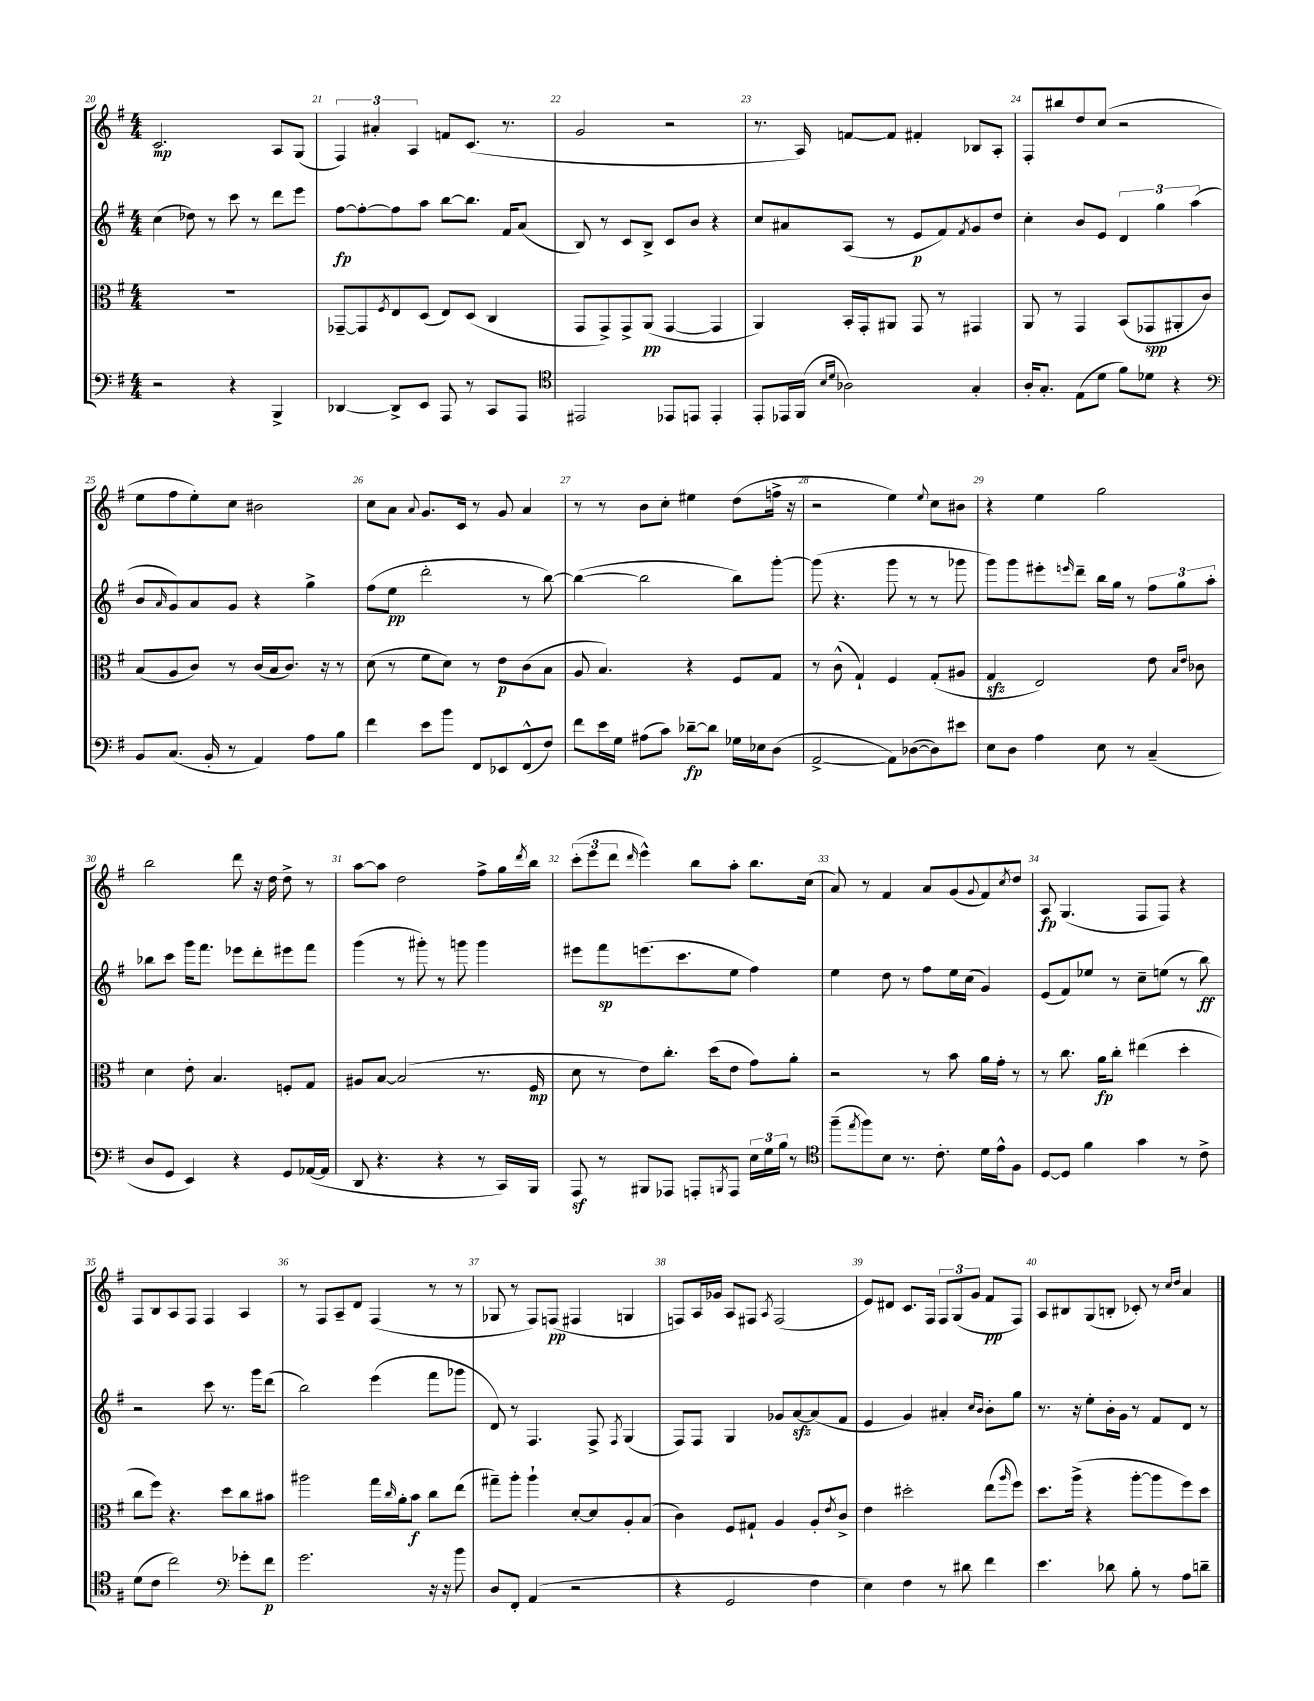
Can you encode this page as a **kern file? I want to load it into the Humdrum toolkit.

**kern	**dynam	**kern	**dynam	**kern	**dynam	**kern	**dynam
*part4	*part4	*part3	*part3	*part2	*part2	*part1	*part1
*staff4	*staff4	*staff3	*staff3	*staff2	*staff2	*staff1	*staff1
*clefF4	*	*clefC3	*	*clefG2	*	*clefG2	*
*k[f#]	*	*k[f#]	*	*k[f#]	*	*k[f#]	*
*M4/4	*	*M4/4	*	*M4/4	*	*M4/4	*
=20	=20	=20	=20	=20	=20	=20	=20
2r	.	1r	.	(4cc\	.	2.c/	mp
.	.	.	.	8dd-X\)	.	.	.
.	.	.	.	8r	.	.	.
4r	.	.	.	8ccc\	.	.	.
.	.	.	.	8r	.	.	.
4BBB^/	.	.	.	8ddd\L	.	8A/L	.
.	.	.	.	8eee\J	.	(8G/J	.
=21	=21	=21	=21	=21	=21	=21	=21
[4DD-X/	.	[8GG-X~/L	.	[8ff#\L	fp	6F#/)	.
.	.	8GG-/]	.	8ff#'\_	.	.	.
.	.	.	.	.	.	6a#X'/	.
.	.	8qF#/	.	.	.	.	.
8DD-^/L]	.	8E/	.	8ff#\]	.	.	.
.	.	.	.	.	.	6A/	.
8EE/J	.	(8D/J	.	8aa\J	.	.	.
8AAA/	.	8E/L)	.	[8bb\L	.	8fn/L	.
8r	.	(8D/J	.	8.bb\J]	.	(8.c/J	.
8CC/L	.	4C/	.	.	.	.	.
.	.	.	.	16f#/KL	.	8.r	.
8AAA/J	.	.	.	(8a/J	.	.	.
=22	=22	=22	=22	=22	=22	=22	=22
*clefC4	*	*	*	*	*	*	*
2EE#X/	.	8GG/L	.	8B/)	.	2g/	.
.	.	8GG^/)	.	8r	.	.	.
.	.	8GG^/	.	8c/L	.	.	.
.	.	(8AA/J	pp	8B^/J	.	.	.
8EE-X/L	.	[4GG/	.	8c/L	.	2r	.
8EEn/J	.	.	.	8b/J	.	.	.
4EE'/	.	4GG/]	.	4r	.	.	.
=23	=23	=23	=23	=23	=23	=23	=23
8EE'/L	.	4AA/)	.	8cc/L	.	8.r	.
16EE-X/L	.	.	.	8a#X/	.	.	.
(16FF#/JJ	.	.	.	.	.	16A/)	.
16qqB/LL	.	.	.	.	.	.	.
16qqd/JJ	.	.	.	.	.	.	.
2A-X\)	.	16BB'/LL	.	(8A/J	.	[8fn/L	.
.	.	16GG'/J	.	.	.	.	.
.	.	8AA#X/J	.	8r	.	8f/J]	.
.	.	8GG/	.	8e/L	p	4f#X'/	.
.	.	8r	.	8f#/)	.	.	.
.	.	.	.	8qf#/	.	.	.
4G'/	.	4GG#X/	.	8g/	.	8B-X/L	.
.	.	.	.	8dd/J	.	8A'/J	.
=24	=24	=24	=24	=24	=24	=24	=24
16A'/KL	.	8AA/	.	4cc'\	.	8F#'/L	.
8.G'/J	.	.	.	.	.	.	.
.	.	8r	.	.	.	8bb#X/	.
(8E\L	.	4GG/	.	8b/L	.	8dd/	.
8d\J	.	.	.	8e/J	.	(8cc/J	.
8f#\L)	.	(8BB/L	.	6d/	.	2r	.
8d-X\J	.	8GG-X/	spp	.	.	.	.
.	.	.	.	6gg\	.	.	.
4r	.	8AA#X'/	.	.	.	.	.
.	.	.	.	(6aa\	.	.	.
.	.	8c/J)	.	.	.	.	.
!!LO:LB:g=z
=25	=25	=25	=25	=25	=25	=25	=25
*clefF4	*	*	*	*	*	*	*
8BB/L	.	(8B/L	.	8b/L	.	8ee\L	.
.	.	.	.	16qqa/	.	.	.
(8.C/J	.	8A/	.	8g/)	.	8ff#\	.
.	.	8c/J)	.	8a/	.	8ee'\)	.
16BB'/	.	.	.	.	.	.	.
8r	.	8r	.	8g/J	.	8cc\J	.
4AA/)	.	(16c/LL	.	4r	.	2b#X\	.
.	.	16B/J	.	.	.	.	.
.	.	8.c/J)	.	.	.	.	.
8A\L	.	.	.	4gg^\	.	.	.
.	.	16r	.	.	.	.	.
8B\J	.	8r	.	.	.	.	.
=26	=26	=26	=26	=26	=26	=26	=26
4f#\	.	(8d\	.	(8ff#\L	.	8cc\L	.
.	.	8r	.	8ee\J	pp	8a\J	.
.	.	.	.	.	.	8qqa/	.
8e\L	.	8f#\L	.	2ddd'\	.	8.g/L	.
8b\J	.	8d\J)	.	.	.	.	.
.	.	.	.	.	.	16c/Jk	.
8FF#/L	.	8r	.	.	.	8r	.
8EE-X/	.	8e\L	p	.	.	8g/	.
(8FF#^^/	.	(8c\	.	8r	.	4a/	.
8F#/J)	.	8B\J	.	[8bb\)	.	.	.
=27	=27	=27	=27	=27	=27	=27	=27
8f#\L	.	8A/	.	(4bb\_	.	8r	.
16e\L	.	4.B/)	.	.	.	8r	.
16G\JJ	.	.	.	.	.	.	.
(8A#X\L	.	.	.	2bb\]	.	8b\L	.
8c\J)	.	.	.	.	.	8cc'\J	.
[8d-X~\L	fp	4r	.	.	.	4ee#X\	.
8d-\J]	.	.	.	.	.	.	.
16G-X\LL	.	8F#/L	.	8bb\L)	.	(8dd\L	.
16E-X\J	.	.	.	.	.	.	.
(8D\J	.	8G/J	.	[8ggg'\J	.	16ffn^\Jk	.
.	.	.	.	.	.	16r	.
=28	=28	=28	=28	=28	=28	=28	=28
[2AA^/	.	8r	.	(8ggg\]	.	2r	.
.	.	(8c^^\	.	4.r	.	.	.
.	.	4G`/)	.	.	.	.	.
8AA\L])	.	4F#/	.	8ggg\	.	4ee\)	.
([8D-X\	.	.	.	8r	.	.	.
.	.	.	.	.	.	8qqee/	.
8D-\])	.	(8G'/L	.	8r	.	8cc\L	.
8e#X\J	.	8A#X/J	.	8ggg-X\	.	8b#X\J	.
=29	=29	=29	=29	=29	=29	=29	=29
8E\L	.	4Gzz/	.	8ggg\L)	.	4r	.
8D\J	.	.	.	8ggg\	.	.	.
4A\	.	2E/)	.	8eee#X'\	.	4ee\	.
.	.	.	.	16qqeeen/	.	.	.
.	.	.	.	8ddd~\J	.	.	.
8E\	.	.	.	16bb\LL	.	2gg\	.
.	.	.	.	16gg\JJ	.	.	.
8r	.	.	.	8r	.	.	.
(4C~/	.	8e\	.	12ff#\L	.	.	.
.	.	.	.	12gg\	.	.	.
.	.	16qqB/LL	.	.	.	.	.
.	.	16qqe/JJ	.	.	.	.	.
.	.	8c-X\	.	.	.	.	.
.	.	.	.	12aa'\J	.	.	.
!!LO:LB:g=z
=30	=30	=30	=30	=30	=30	=30	=30
8D/L	.	4d\	.	8bb-X\L	.	2bb\	.
8GG/J	.	.	.	8ccc\J	.	.	.
4EE/)	.	8e'\	.	16ggg\KL	.	.	.
.	.	.	.	8.fff#\J	.	.	.
.	.	4.B/	.	.	.	.	.
4r	.	.	.	8eee-X\L	.	8ddd\	.
.	.	.	.	8ddd'\	.	16r	.
.	.	.	.	.	.	16dd\	.
8GG/L	.	8Fn'/L	.	8eee#X\	.	8dd^\	.
([16AA-X/L	.	8G/J	.	8fff#\J	.	8r	.
16AA-/JJ]	.	.	.	.	.	.	.
=31	=31	=31	=31	=31	=31	=31	=31
8DD/	.	8A#X/L	.	(4ggg\	.	[8aa\L	.
4.r	.	[8B/J	.	.	.	8aa\J]	.
.	.	(2B/]	.	8r	.	2dd\	.
.	.	.	.	8ggg#X'\)	.	.	.
4r	.	.	.	8r	.	.	.
.	.	.	.	8gggn\	.	.	.
8r	.	8.r	.	4ggg\	.	8ff#^\L	.
16CC/LL)	.	.	.	.	.	16gg\L	.
.	.	.	.	.	.	8qddd/	.
16BBB/JJ	.	16F#/	mp	.	.	16bb\JJ	.
=32	=32	=32	=32	=32	=32	=32	=32
8AAAz/	.	8d\	.	8eee#X\L	.	(12ccc'\L	.
.	.	.	.	.	.	12eee\	.
8r	.	8r	.	8fff#\	sp	.	.
.	.	.	.	.	.	12ddd\J	.
.	.	.	.	.	.	16qqddd/	.
8BBB#X/L	.	8e\L)	.	(8.eeen\	.	4eee^^\)	.
8AAA-X/J	.	8.cc'\J	.	.	.	.	.
.	.	.	.	8.ccc\	.	.	.
8AAAn'/L	.	.	.	.	.	8bb\L	.
.	.	(16dd\KL	.	.	.	.	.
8qBBBn/	.	.	.	.	.	.	.
8AAA/J	.	8e\J	.	8ee\J	.	8aa'\J	.
24E\LL	.	8g\L)	.	4ff#\)	.	8.bb\L	.
24G\	.	.	.	.	.	.	.
24B\JJ	.	.	.	.	.	.	.
8r	.	8a'\J	.	.	.	.	.
.	.	.	.	.	.	(16cc\Jk	.
=33	=33	=33	=33	=33	=33	=33	=33
*clefC4	*	*	*	*	*	*	*
(8ff#~\L	.	2r	.	4ee\	.	8a/)	.
8qee/	.	.	.	.	.	.	.
8ff#\)	.	.	.	.	.	8r	.
8B\J	.	.	.	8dd\	.	4f#/	.
8.r	.	.	.	8r	.	.	.
.	.	8r	.	8ff#\L	.	8a/L	.
8.c'\	.	.	.	.	.	.	.
.	.	8b\	.	16ee\L	.	(8g/	.
.	.	.	.	(16cc\JJ	.	.	.
.	.	.	.	.	.	8qqg/	.
16d\LL	.	16a\LL	.	4g/)	.	8f#/)	.
16e^^\J	.	16g'\JJ	.	.	.	.	.
.	.	.	.	.	.	8qcc/	.
8F#\J	.	8r	.	.	.	8dd/J	.
=34	=34	=34	=34	=34	=34	=34	=34
[8D/L	.	8r	.	(8e/L	.	8A/	fp
8D/J]	.	8.cc\	.	8f#/)	.	(4.G/	.
4f#\	.	.	.	8ee-X/J	.	.	.
.	.	16a\KL	fp	.	.	.	.
.	.	8cc'\J	.	8r	.	.	.
4g\	.	(4ee#X\	.	8cc~\L	.	8F#/L	.
.	.	.	.	(8een\J	.	8F#/J)	.
8r	.	4dd'\	.	8r	.	4r	.
8c^\	.	.	.	8bb\)	ff	.	.
!!LO:LB:g=z
=35	=35	=35	=35	=35	=35	=35	=35
(8d\L	.	8cc\L	.	2r	.	8F#/L	.
8c\J	.	8ff#\J)	.	.	.	8B/	.
2cc\)	.	4.r	.	.	.	8A/	.
.	.	.	.	.	.	8F#/J	.
.	.	.	.	8ccc\	.	4F#/	.
.	.	8dd\L	.	8.r	.	.	.
*clefF4	*	*	*	*	*	*	*
8g-X'\L	.	8cc\	.	.	.	4A/	.
.	.	.	.	16ggg\KL	.	.	.
8f#\J	p	8b#X\J	.	(8ddd\J	.	.	.
=36	=36	=36	=36	=36	=36	=36	=36
2.g\	.	2aa#X\	.	2bb\)	.	8r	.
.	.	.	.	.	.	8F#/L	.
.	.	.	.	.	.	8A~/	.
.	.	.	.	.	.	8d/J	.
.	.	16gg\LL	.	(4eee\	.	(4F#/	.
.	.	16qqcc/	.	.	.	.	.
.	.	16a'\J	.	.	.	.	.
.	.	8b\J	f	.	.	.	.
16r	.	8cc\L	.	8fff#\L	.	8r	.
16r	.	.	.	.	.	.	.
8b\	.	(8ee\J	.	8ggg-X\J	.	8r	.
=37	=37	=37	=37	=37	=37	=37	=37
8D/L	.	8gg#X~\L)	.	8d/)	.	8G-X/	.
8FF#'/J	.	8aa'\J	.	8r	.	8r	.
(4AA/	.	4aa`\	.	4.F#/	.	8F#/L)	.
.	.	.	.	.	.	(8Fn/J	pp
2r	.	[8d'/L	.	.	.	4F#X/	.
.	.	8d/]	.	8F#^/	.	.	.
.	.	.	.	8qF#/	.	.	.
.	.	8A'/	.	(4G/	.	4Gn/	.
.	.	(8B/J	.	.	.	.	.
=38	=38	=38	=38	=38	=38	=38	=38
4r	.	4c\)	.	8F#/L)	.	8Fn/L)	.
.	.	.	.	8F#/J	.	16A/L	.
.	.	.	.	.	.	16g-X/JJ	.
2GG/	.	8F#/L	.	4G/	.	8A/L	.
.	.	8G#X`/J	.	.	.	8F#X/J	.
.	.	.	.	.	.	8qA/	.
.	.	4A/	.	8g-X/L	.	(2F#/	.
.	.	.	.	[8azz/	.	.	.
4F#\	.	8A'/L	.	(8a/]	.	.	.
.	.	8qe/	.	.	.	.	.
.	.	8c^/J	.	8f#/J	.	.	.
=39	=39	=39	=39	=39	=39	=39	=39
4E\)	.	4e\	.	4e/	.	8e/L)	.
.	.	.	.	.	.	8d#X/J	.
4F#\	.	2dd#X'\	.	4g/)	.	8.c/L	.
.	.	.	.	.	.	16F#/Jk	.
8r	.	.	.	4a#X'/	.	12F#/L	.
.	.	.	.	.	.	(12G/	.
8d#X\	.	.	.	.	.	.	.
.	.	.	.	.	.	12g/J	.
.	.	.	.	16qqcc/LL	.	.	.
.	.	.	.	16qqb/JJ	.	.	.
4f#\	.	(8ee\L	.	8b'\L	.	8f#/L	pp
.	.	16qqaa/	.	.	.	.	.
.	.	8ff#\J)	.	8gg\J	.	8F#/J)	.
=40	=40	=40	=40	=40	=40	=40	=40
4.e\	.	8.dd\L	.	8.r	.	8A/L	.
.	.	.	.	.	.	8B#X/	.
.	.	(16aa^\Jk	.	16r	.	.	.
.	.	4r	.	8ee'\L	.	(8G/	.
8d-X\	.	.	.	16b'\L	.	8Bn'/J	.
.	.	.	.	16g\JJ	.	.	.
8B'\	.	[8aa'\L	.	8r	.	8c-X'/)	.
8r	.	8aa\]	.	8f#/L	.	8r	.
.	.	.	.	.	.	16qqcc/LL	.
.	.	.	.	.	.	16qqdd/JJ	.
8A\L	.	8ff#\)	.	8d/J	.	4a/	.
8dn~\J	.	8dd\J	.	8r	.	.	.
==	==	==	==	==	==	==	==
*-	*-	*-	*-	*-	*-	*-	*-
